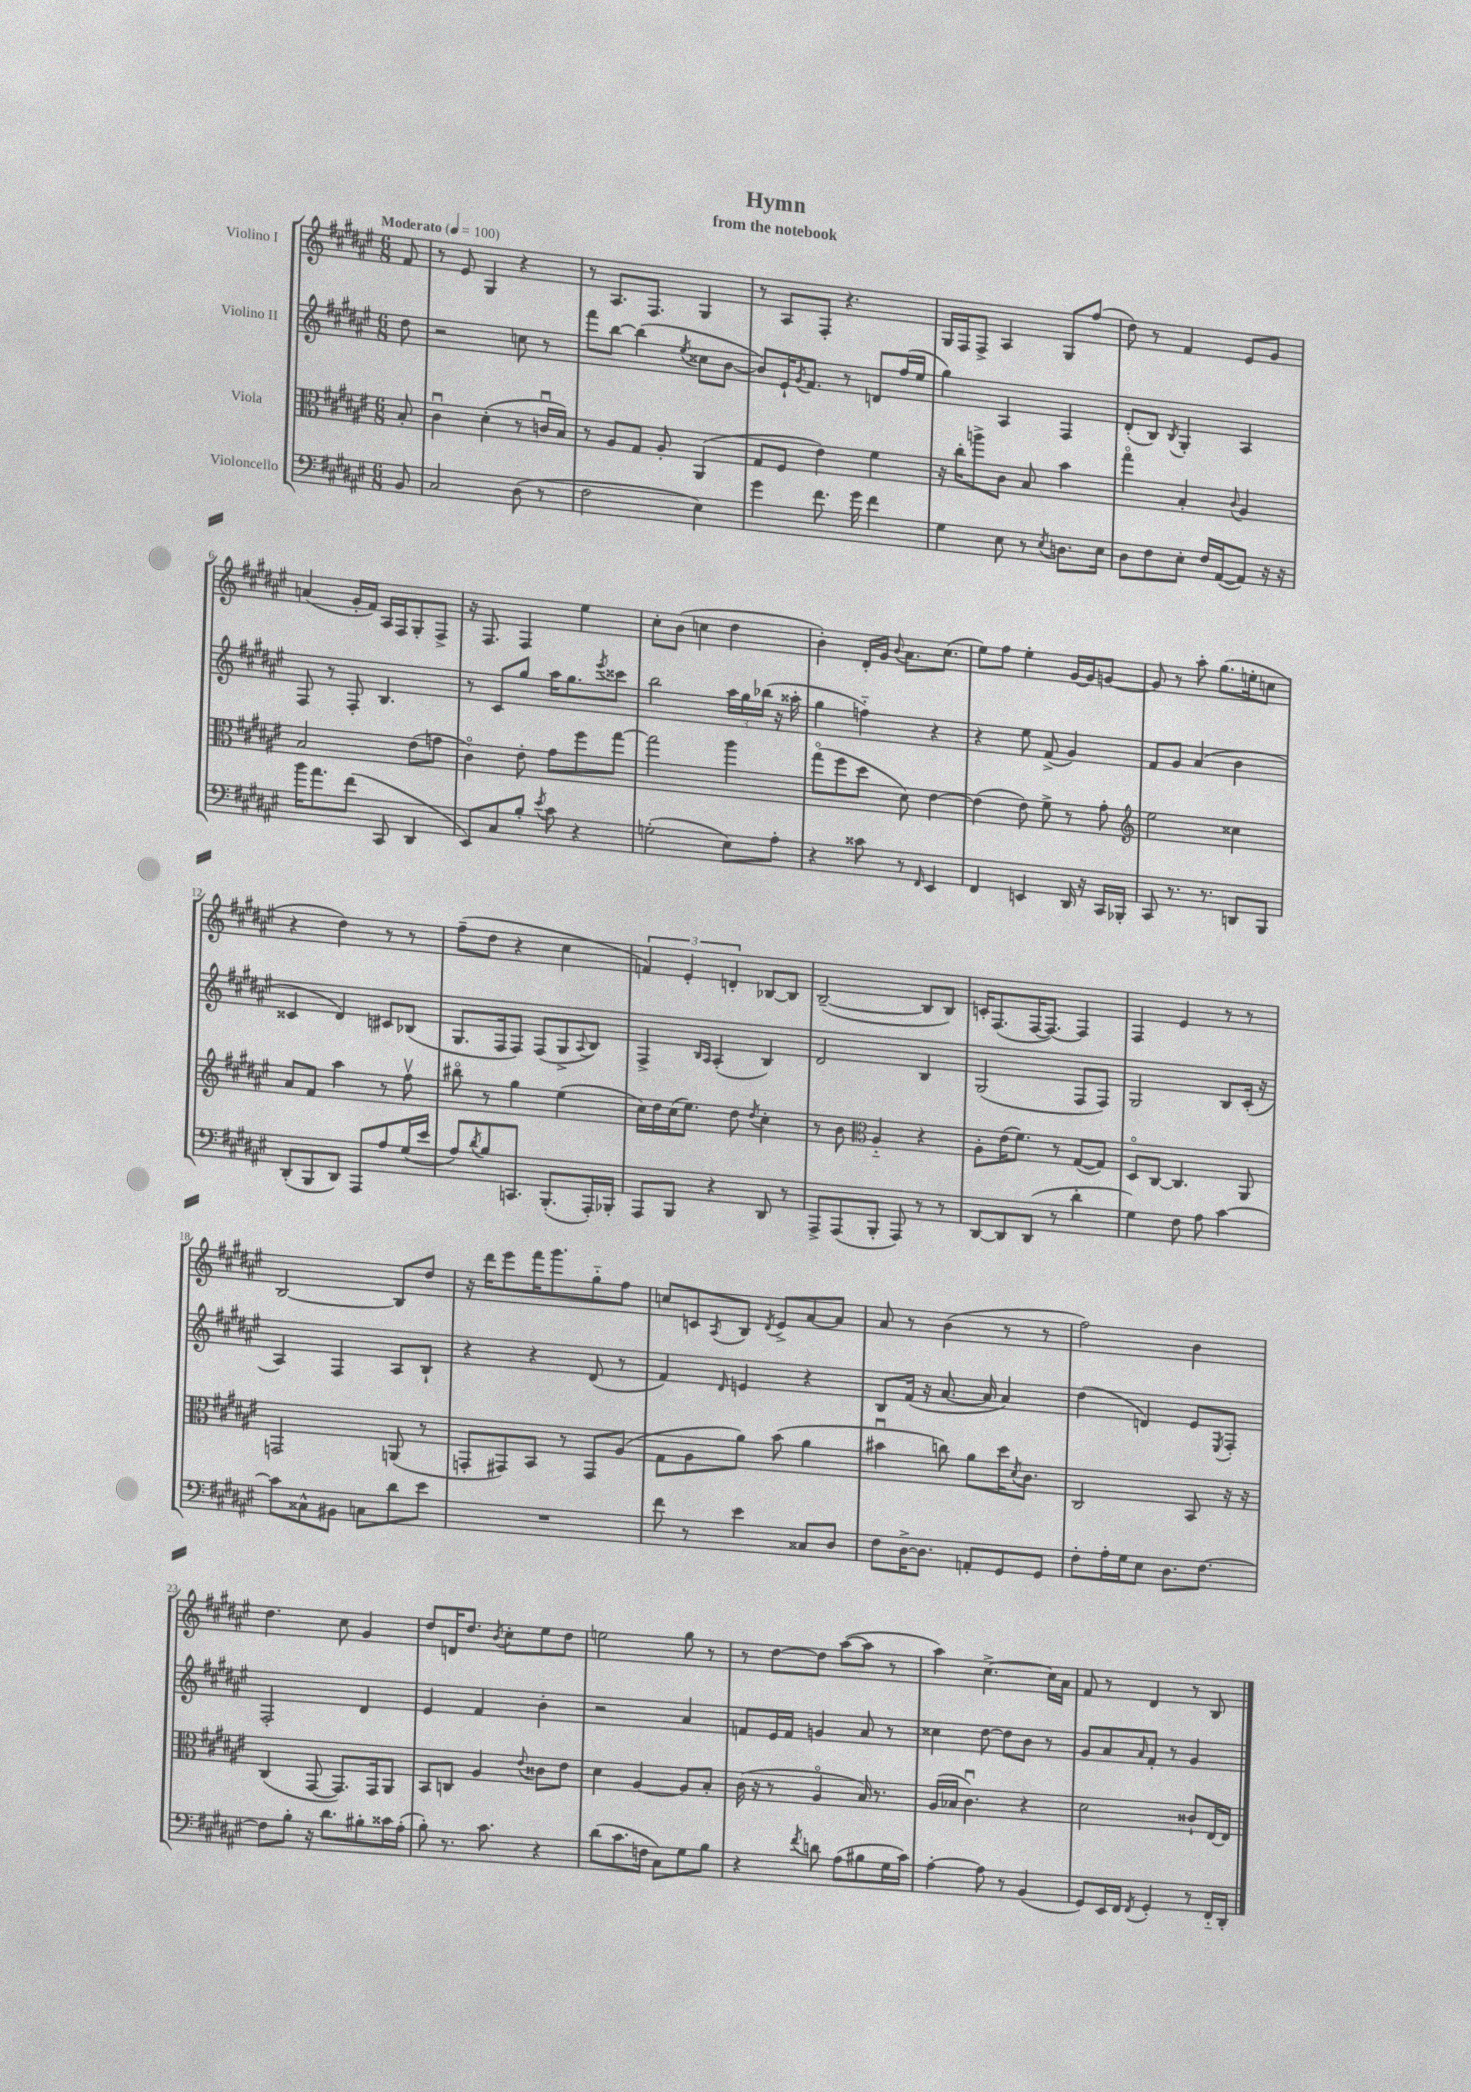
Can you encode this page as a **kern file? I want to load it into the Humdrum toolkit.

**kern	**kern	**kern	**kern
*part4	*part3	*part2	*part1
*staff4	*staff3	*staff2	*staff1
*I"Violoncello	*I"Viola	*I"Violino II	*I"Violino I
*clefF4	*clefC3	*clefG2	*clefG2
*k[f#c#g#d#a#e#]	*k[f#c#g#d#a#e#]	*k[f#c#g#d#a#e#]	*k[f#c#g#d#a#e#]
*M6/8	*M6/8	*M6/8	*M6/8
*MM100	*MM100	*MM100	*MM100
=	=	=	=
!	!	!	!LO:TX:a:B:t=Moderato
8BB/	8B'/	8dd#\	8f#/
=1	=1	=1	=1
2C#/	4c#u\	2r	8r
.	.	.	8e#/
.	(4d#'\	.	4G#/
(8D#\	8r	8ccn\	4r
8r	16cnu/LL	8r	.
.	16B/JJ)	.	.
=2	=2	=2	=2
2F#\	8r	8fff#\L	8r
.	8A#/L	[8bb\J	8.A#/L
.	8G#/J	(4bb\]	.
.	.	.	8.F#/J
.	8A#'/	.	.
.	.	8qee#/	.
4E#\)	(4AA#/	8cc##X\L	4G#/
.	.	[8b\J	.
=3	=3	=3	=3
4g#\	8G#/L	8b/L])	8r
.	8F#/J	16e#`/K	8A#/L
.	.	8qg#/	.
.	.	8.f#/J	.
8.f#\	4e#\)	.	8F#'/J
.	.	8r	4.r
16g#\	.	.	.
4f#\	4f#\	8dn/L	.
.	.	(16ff#/L	.
.	.	16ee#/JJ	.
=4	=4	=4	=4
4G#\	16r	4gg#\)	16G#/LL
.	16cc#'\KL	.	16F#/J
.	8aan^\	.	8F#^/J
8E#\	8c#\J	4A#/	4A#/
8r	8B/	.	.
8qE#/	.	.	.
8.Dn\L	4b\	4F#/	8G#/L
.	.	.	(8ff#/J
16E#\Jk	.	.	.
=5	=5	=5	=5
8D#\L	4gg#\	(8d#'/L	8dd#\)
8F#\	.	8B/J)	8r
.	.	8qB/	.
8E#'\J	4B'/	4G#'/	4f#/
16F#/LL	.	.	.
([16AA#/J	.	.	.
.	8qqc#/	.	.
8AA#/J])	4A#/	4A#/	8e#/L
16r	.	.	8g#/J
16r	.	.	.
!!LO:LB:g=z
=6	=6	=6	=6
16b\KL	2B/	8F#/	(4an/
8.a#\	.	.	.
.	.	8r	.
(8f#\J	.	8F#'/	16g#'/LL
.	.	.	16f#/JJ)
8CC#/	.	4.B/	16A#/LL
.	.	.	16F#/J
4DD#/	(8e#\L	.	8G#'/
.	8gn\J	.	8F#^/J
=7	=7	=7	=7
8EE#/L)	4c#\)	8r	16r
.	.	.	8.F#/
8C#/	.	8c#/L	.
8B'/J	8e#'\	8gg#/J	4F#/
8qe#/	.	.	.
8c#\	8g#\L	16aa#\KL	.
.	.	8.gg#\	.
4r	8ff#\	.	4ee#\
.	.	8qeee#/	.
.	[8gg#\J	8ccc##X\J	.
=8	=8	=8	=8
(2Gn'\	2gg#\]	2bb\	8cc#'\L
.	.	.	(8b\J
.	.	.	4ccn\
8E#\L)	4aa#\	24aa#\LL	4dd#\
.	.	24gg#\	.
.	.	(24bb-X\JJ	.
8A#'\J	.	16r	.
.	.	16aa##X'\	.
=9	=9	=9	=9
4r	(8gg#\L	4gg#\	4b'\)
.	8ff#\	.	.
8c##X\	8dd#\J	4ffn\)	16d#'/LL
.	.	.	16g#/JJ
.	.	.	8qqb/
8r	8d#\)	.	8.a#\L
16qqFF#/	.	.	.
4EE#/	[4e#\	4r	.
.	.	.	(8.cc#\J
=10	=10	=10	=10
4FF#/	(4e#\]	4r	8ee#\L)
.	.	.	8ff#\J
4EEn/	8e#\)	8ee#\	4ee#'\
.	8f#^\	(8f#^/	.
16DD#/	8r	4g#/)	[16g#/LL
16r	.	.	16g#/J]
16CC#/LL	8g#'\	.	[8gn/J
16BBB-X'/JJ	.	.	.
=11	=11	=11	=11
*	*clefG2	*	*
8CC#/	2ee#\	8f#/L	8g/]
8.r	.	8g#/J	8r
.	.	(4a#/	8aa#'\
8.r	.	.	.
.	.	.	(8.gg#\L
8DDn/L	4cc##X\	4b\	.
.	.	.	16een'\k
8BBB/J	.	.	8ccn\J
!!LO:LB:g=z
=12	=12	=12	=12
(8DD#'/L	8a#/L	4c##X/	4r
8BBB/	8f#/J	.	.
8DD#/J)	4aa#\	4d#/)	4dd#\)
8AAA#/L	.	.	.
8A#/	8r	8c#X/L	8r
(16G#/L	8ff#v\	(8B-X/J	8r
16e#/JJ	.	.	.
=13	=13	=13	=13
8A#/L)	8bb#X\	8.G#/L	(8ff#~\L
8qd#/	.	.	.
8B/	8r	.	8dd#\J
.	.	16F#/k	.
8.CCn/J	4gg#\	8F#/J)	4r
.	.	(8F#/L	.
(8.BBB'/L	.	.	.
.	(4ee#\	8G#^/	4cc#\
.	.	8qqA#/	.
16AAA#'/L)	.	8B/J)	.
16BBB-X'/JJ	.	.	.
=14	=14	=14	=14
8AAA#/L	16cc#\LL)	4F#^/	6fn/)
.	16dd#\	.	.
8BBB/J	(16cc#\J	.	.
.	.	.	6e#'/
.	8.ee#\J)	.	.
.	.	16qqB/LL	.
.	.	16qqA#/JJ	.
4r	.	(4A#'/	.
.	.	.	6dn'/
.	8dd#\	.	.
.	8qdd#/	.	.
8DD#/	4cc#'\	4B/)	[8B-X/L
8r	.	.	8B-/J]
=15	=15	=15	=15
8AAA#^/L	8r	2d#/	([2B~/
(8AAA#/	8b\	.	.
*	*clefC3	*	*
8BBB'/J	4A#/	.	.
8AAA#/)	.	.	.
8r	4r	4B/	8B/L]
8r	.	.	8B/J)
=16	=16	=16	=16
[8DD#/L	8A#'\L	(2G#/	16cn'/KL
.	.	.	(8.F#/
8DD#/]	(16e#\K	.	.
.	8.f#\J)	.	.
(8DD#/J	.	.	[16F#/K
.	.	.	8.F#/J_)
8r	8r	.	.
4d#'\	([8G#/L	8F#/L	4F#/]
.	8G#/J])	8F#/J)	.
=17	=17	=17	=17
4G#\)	8D#/L	2G#/	4F#/
.	[8C#/J	.	.
8F#\	4.C#/]	.	4e#/
8A#\	.	.	.
[4c#\	.	8B/L	8r
.	8AA#/	(16c#'/Jk	8r
.	.	16r	.
!!LO:LB:g=z
=18	=18	=18	=18
8c#\L]	2GGn/	4A#/)	[2B/
8C##X^^\	.	.	.
8BB#X\J	.	4F#/	.
8Cn\L	.	.	.
8d#\	(8AAn/	8A#/L	8B/L]
8e#\J	8r	8B`/J	8dd#/J
=19	=19	=19	=19
2.r	8GGn'/L	4r	16r
.	.	.	16ddd#\KL
.	8GG#X/)	.	8eee#\
.	8BB/J	4r	16fff#\K
.	.	.	8.ggg#\
.	8r	.	.
.	8GG#/L	(8d#/	8gg#\
.	(8A#/J	8r	8ff#\J
=20	=20	=20	=20
8f#\	8G#\L	4f#/)	8ccn/L
8r	8A#\	.	8cn/
.	.	16qqd#/	8qA#/
4e#\	8a#\J)	4en/	8B/J
.	.	.	8qd#/
.	(8b\	.	8e#^/L
8C##X/L	4a#\	4r	[8a#/
8D#/J	.	.	8a#/J]
=21	=21	=21	=21
8F#\L	4b#Xu\	8B/L	8a#/
[16D#^\K	.	(16f#/Jk	8r
8.D#\J]	.	16r	.
.	8ccn\)	[8.a#/	(4b\
8AAn'/L	8a#\L	.	.
.	.	16a#/]	.
8GG#/	16dd#\K	4a#/)	8r
.	8qd#/	.	.
.	8.c#\J	.	.
8GG#/J	.	.	8r
=22	=22	=22	=22
8F#'\L	2C#/	(4dd#\	2ff#\)
16A#'\L	.	.	.
16G#\J	.	.	.
8E#\J	.	4dn/)	.
8.D#\L	.	.	.
.	8BB/	8e#/L	4b\
[8.F#\J	.	.	.
.	.	8qE#/	.
.	16r	8F#'/J	.
.	16r	.	.
!!LO:LB:g=z
=23	=23	=23	=23
8F#\L]	(4C#/	2F#'/	4.dd#\
8B'\J	.	.	.
16r	[8GG#/	.	.
8.d#\L	.	.	.
.	8.GG#/L])	.	8cc#\
8B#X'\	.	4d#/	4g#/
.	16GG#/k	.	.
16c##X\L	8AA#/J	.	.
(16A#'\JJ	.	.	.
=24	=24	=24	=24
8B'\)	8BB/L	4e#/	8dd#/L
8.r	8Cn/J	.	16dn/K
.	.	.	8.dd#/J
.	4A#/	4f#/	.
8.c#\	.	.	.
.	.	.	8qb/
.	.	.	8cc#'\L
.	8qqe#/	.	.
4r	8c##X\L	4b'\	8ee#\
.	8e#\J	.	8dd#\J
=25	=25	=25	=25
(8d#\L	4d#\	2r	2een\
8.c#\	.	.	.
.	[4A#/	.	.
16Fn\Jk	.	.	.
8C#\L)	.	.	.
8G#\	8A#/L]	4a#/	8gg#\
8B\J	8B'/J	.	8r
=26	=26	=26	=26
4r	(16c#\	8fn/L	8r
.	16r	.	.
.	8r	16e#/L	[8dd#\L
.	.	16f/JJ	.
8qf#/	.	.	.
8dn\	4A#/	4gn/	8dd#\J]
(8A#\L	.	.	([8aa#\L
8B#X\	16B/)	8a#/	8aa#\J]
.	8.r	.	.
16G#\L	.	8r	8r
16c#\JJ)	.	.	.
=27	=27	=27	=27
[4A#'\	(16A#/LL	4cc##X\	4aa#\)
.	16B-X/JJ	.	.
.	4.c#u\)	.	.
8A#\]	.	[8dd#\	[4.cc#^\
8r	.	8dd#\L]	.
(4BB/	4r	8b\J	.
.	.	8r	16cc#\LL]
.	.	.	16a#\JJ
=28	=28	=28	=28
8GG#/L)	2d#\	8g#/L	8f#/
16EE#/L	.	8a#/	8r
16FF#/JJ	.	.	.
8qFF#/	.	16qqa#/	.
4GG#'/	.	8f#'/J	4d#/
.	.	8r	.
8r	8c##X`/L	4g#/	8r
16FF#/LL	[16E#/L	.	8B/
16DD#'/JJ	16E#/JJ]	.	.
==	==	==	==
*-	*-	*-	*-
